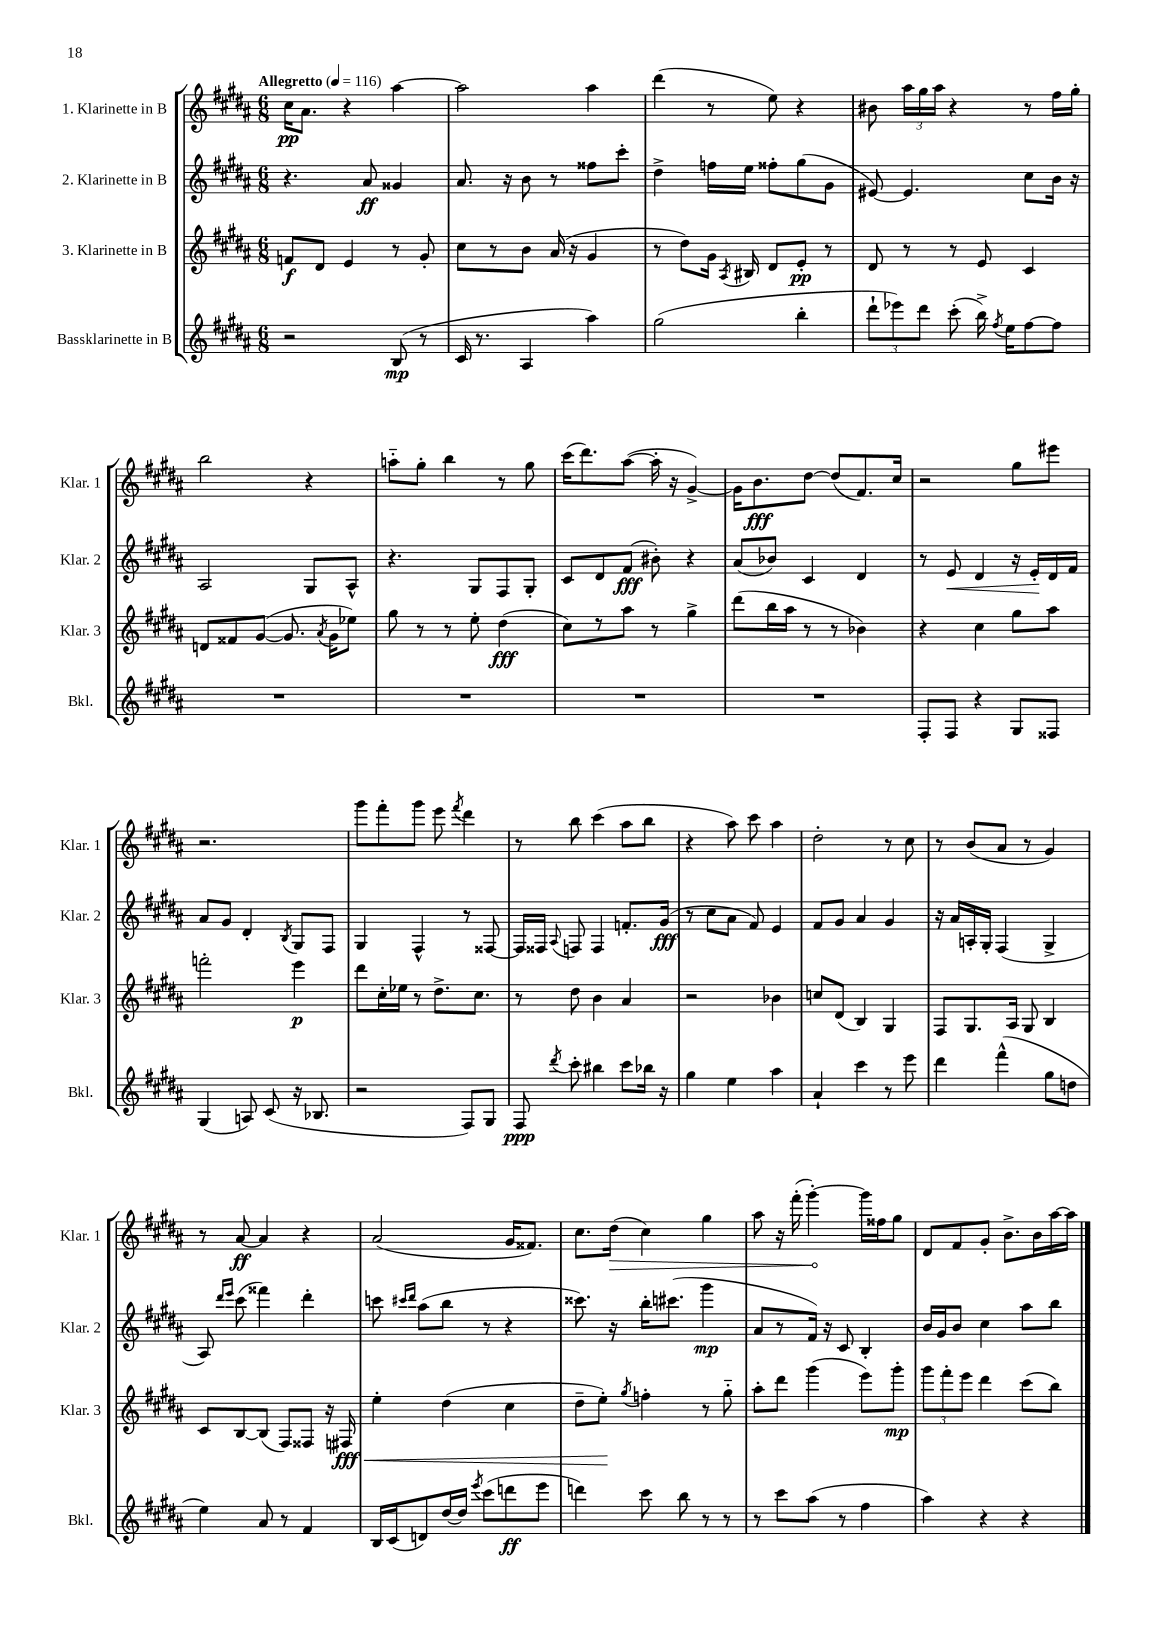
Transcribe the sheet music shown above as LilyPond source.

<<
\new StaffGroup <<
\new Staff = "s0" \with { instrumentName = "1. Klarinette in B" shortInstrumentName = "Klar. 1" } {
    \clef treble \key b \major \numericTimeSignature \time 6/8 \tempo "Allegretto" 4 = 116
    \autoBeamOff cis''16[\pp ais'8.] r4 ais''4~ |
    ais''2 ais''4 |
    dis'''4( r8 e''8) r4 |
    bis'8 \tuplet 3/2 { ais''16[ gis''16 ais''16] } r4 r8 fis''16[ gis''16]-. |
    b''2 r4 |
    a''8[-_ gis''8]-. b''4 r8 gis''8 |
    cis'''16[( dis'''8.) ais''8]~( ais''16-. r16 gis'4~->) |
    gis'16[ b'8.\fff dis''8]~ dis''8[( fis'8.) cis''16] |
    r2 gis''8[ eis'''8] |
    r2. |
    gis'''8[ fis'''8-. gis'''8] e'''8 \acciaccatura { fis'''8 } dis'''4 |
    r8 b''8 cis'''4( ais''8[ b''8] |
    r4 ais''8) cis'''8 ais''4 |
    dis''2-. r8 cis''8 |
    r8 b'8[( ais'8] r8 gis'4) |
    r8 ais'8~\ff ais'4 r4 |
    ais'2( gis'16[ fisis'8.]) |
    cis''8.[ \once \override Hairpin.circled-tip = ##t dis''16]\>( cis''4) gis''4 |
    ais''8 r16 fis'''16-.( gis'''4~-.\!) gis'''16[ fisis''16 gis''8] |
    dis'8[ fis'8 gis'8]-. b'8.[-> b'16 ais''16~ ais''16] \bar "|." |
}
\new Staff = "s1" \with { instrumentName = "2. Klarinette in B" shortInstrumentName = "Klar. 2" } {
    \clef treble \key b \major \numericTimeSignature \time 6/8
    \autoBeamOff r4. ais'8\ff gisis'4 |
    ais'8. r16 b'8 r8 fisis''8[ cis'''8]-. |
    dis''4-> f''16[ e''16] fisis''8[-. gis''8( gis'8] |
    eis'8~) eis'4. cis''8[ b'16] r16 |
    ais2 gis8[ ais8]-^ |
    r4. gis8[ fis8 gis8]-. |
    cis'8[ dis'8 fis'8]\fff( bis'8-.) r4 |
    ais'8[( bes'8]) cis'4 dis'4 |
    r8 e'8\< dis'4 r16 e'16[-.\! dis'16 fis'16] |
    ais'8[ gis'8] dis'4-. \acciaccatura { b8 } gis8[ fis8] |
    gis4 fis4-^ r8 fisis8~ |
    fisis16[ fisis16] \appoggiatura { ais8 } f8 f4 f'8.[-. gis'16]\fff( |
    r8 cis''8[ ais'8] fis'8) e'4 |
    fis'8[ gis'8] ais'4 gis'4 |
    r16 ais'16[ a16-. gis16]-. fis4( gis4-> |
    ais8) \grace { dis'''16[ e'''16] } cis'''8( fisis'''4) dis'''4-. |
    c'''8 \grace { cis'''16[ dis'''16] } ais''8[( b''8] r8 r4 |
    cisis'''8.) r16 b''16[-. cis'''8.]( gis'''4\mp |
    ais'8[ r8 fis'16]) r16 cis'8 b4-. |
    b'16[ gis'16 b'8] cis''4 ais''8[ b''8] \bar "|." |
}
\new Staff = "s2" \with { instrumentName = "3. Klarinette in B" shortInstrumentName = "Klar. 3" } {
    \clef treble \key b \major \numericTimeSignature \time 6/8
    \autoBeamOff f'8[\f dis'8] e'4 r8 gis'8-. |
    cis''8[ r8 b'8] ais'16( r16 gis'4 |
    r8 dis''8[) gis'16] \acciaccatura { ais8 } bis16 dis'8[ e'8]-.\pp r8 |
    dis'8 r8 r8 e'8 cis'4 |
    d'8[ fisis'8 gis'8]~( gis'8. \acciaccatura { ais'8 } gis'16[ ees''8]) |
    gis''8 r8 r8 e''8-. dis''4\fff( |
    cis''8[) r8 ais''8] r8 gis''4-> |
    dis'''8[( b''16 ais''16] r8 r8 bes'4) |
    r4 cis''4 gis''8[ ais''8] |
    f'''2-. e'''4\p |
    dis'''8[ cis''16-. ees''16] r8 dis''8.[-> cis''8.] |
    r8 dis''8 b'4 ais'4 |
    r2 bes'4 |
    c''8[ dis'8]( b4) gis4 |
    fis8[ gis8. ais16] gis8 b4 |
    cis'8[ b8~ b8]( fis8[) fisis8] r16 fis16\fff\< |
    e''4-. dis''4( cis''4 |
    dis''8[-- e''8]-.\!) \acciaccatura { gis''8 } f''4-. r8 gis''8-_ |
    ais''8[-. dis'''8] gis'''4( e'''8[) gis'''8]-.\mp |
    \tuplet 3/2 { gis'''8[ fis'''8-. e'''8] } dis'''4 cis'''8[( b''8]) \bar "|." |
}
\new Staff = "s3" \with { instrumentName = "Bassklarinette in B" shortInstrumentName = "Bkl." } {
    \clef treble \key b \major \numericTimeSignature \time 6/8
    \autoBeamOff r2 b8\mp( r8 |
    cis'16 r8. ais4 ais''4) |
    gis''2( b''4-. |
    \tuplet 3/2 { dis'''8[-! ees'''8) dis'''8] } cis'''8-.( b''16->) \acciaccatura { fis''8 } e''16[ fis''8~ fis''8] |
    R2. |
    R2. |
    R2. |
    R2. |
    fis8[-. fis8] r4 gis8[ fisis8] |
    gis4( a8) cis'8( r16 bes8. |
    r2 fis8[) gis8] |
    fis8\ppp \acciaccatura { dis'''8 } cis'''8-. bis''4 cis'''8[ bes''16] r16 |
    gis''4 e''4 ais''4 |
    ais'4-! cis'''4 r8 e'''8 |
    dis'''4 fis'''4-^( gis''8[ d''8] |
    e''4) ais'8 r8 fis'4 |
    b16[ cis'16( d'8) dis''16~ dis''16] \acciaccatura { e'''8 } cis'''8[( d'''8\ff e'''8] |
    d'''4) cis'''8 b''8 r8 r8 |
    r8 cis'''8[ ais''8]( r8 fis''4 |
    ais''4) r4 r4 \bar "|." |
}
>>
>>
\layout { \context { \Score \remove "Bar_number_engraver" } }
